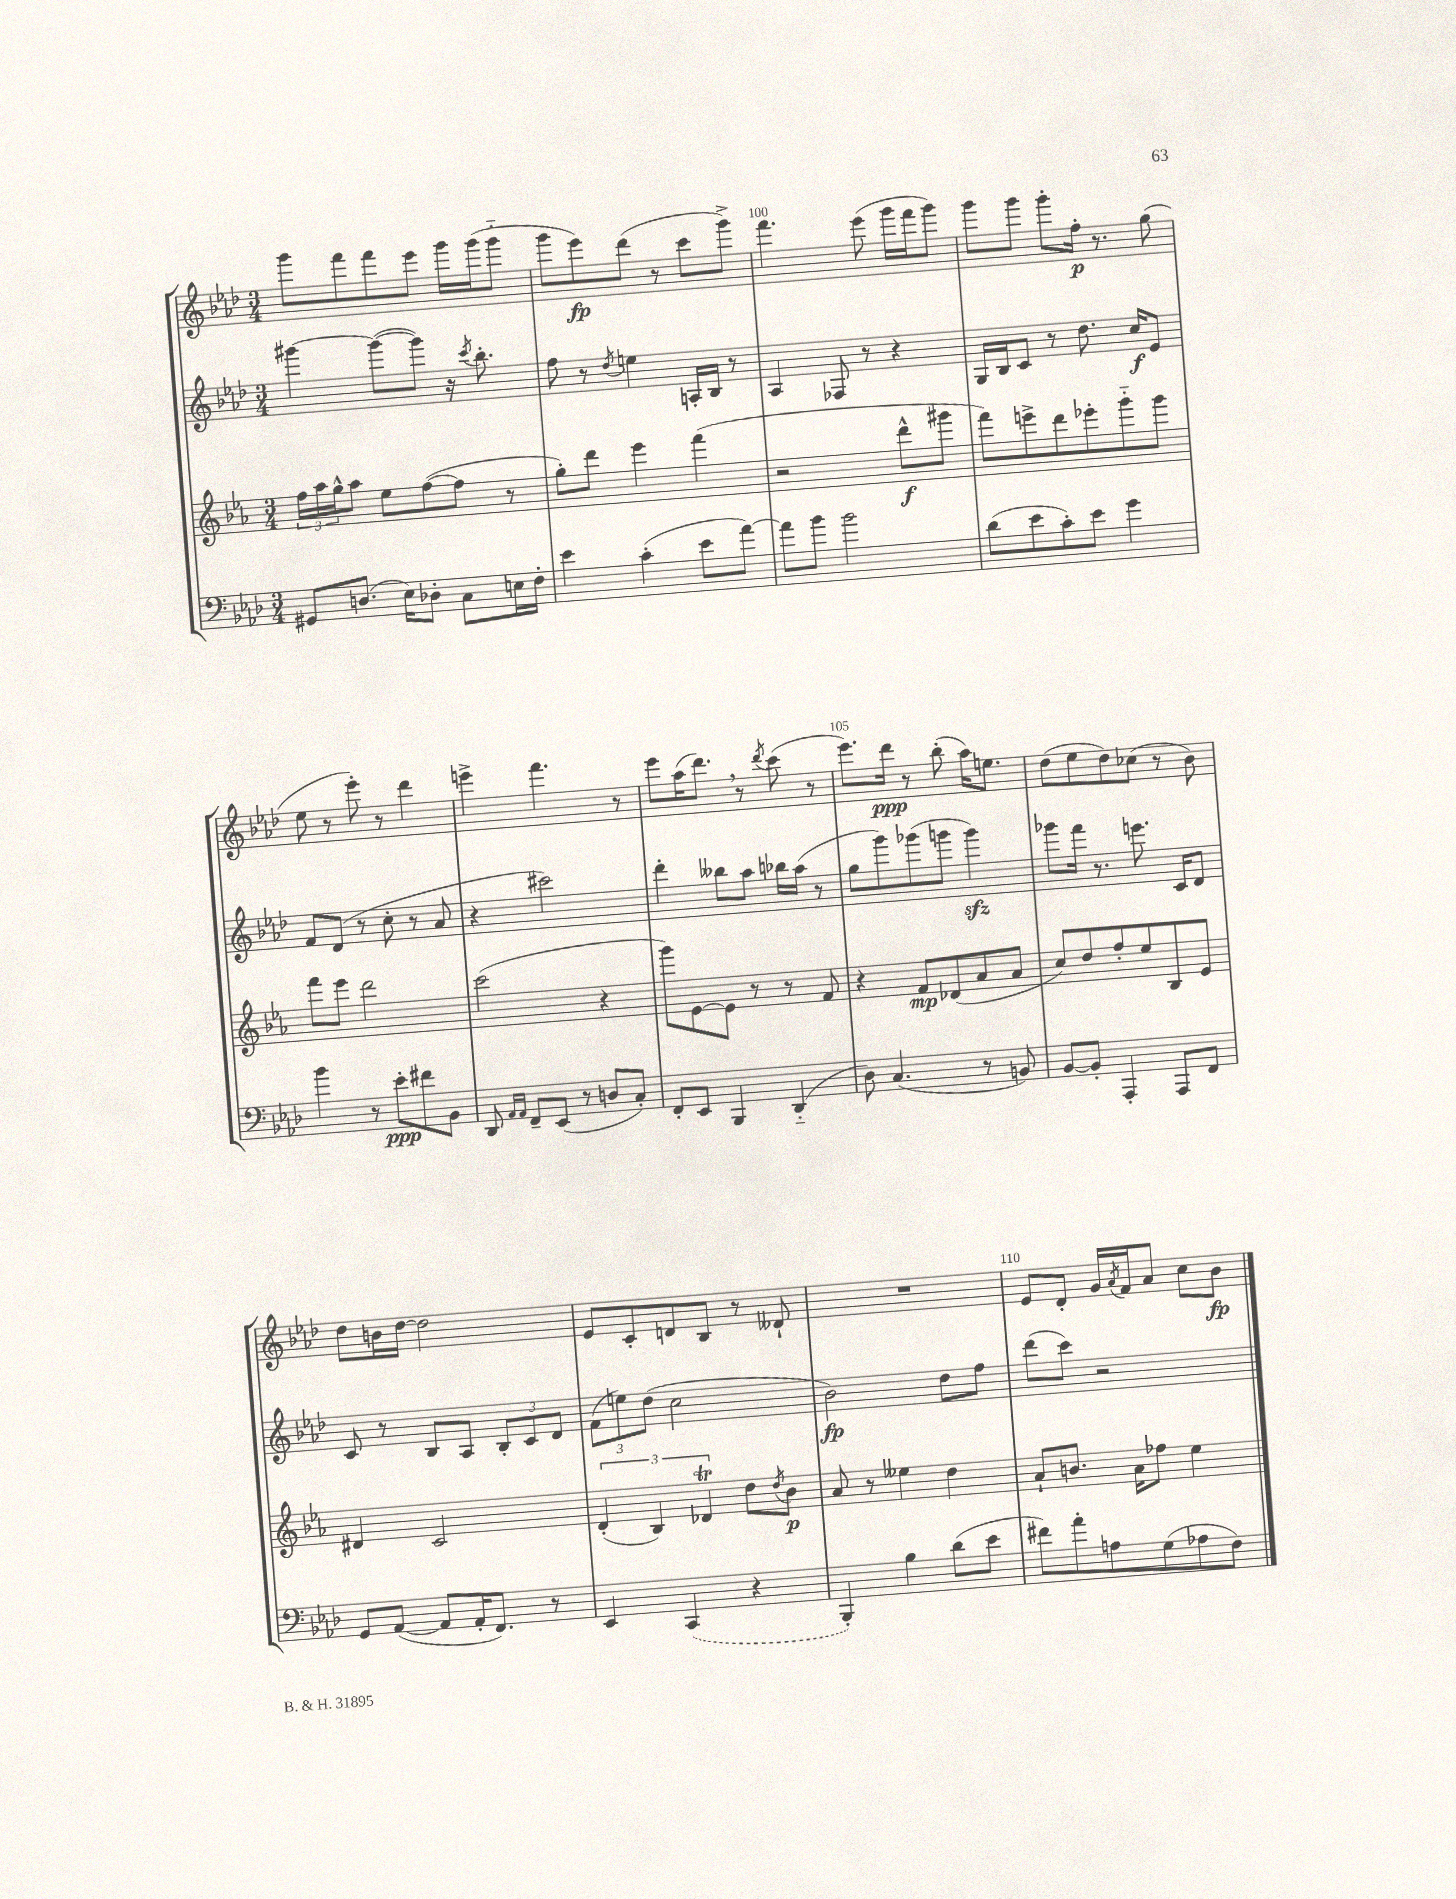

**kern	**kern	**kern	**kern
*staff4	*staff3	*staff2	*staff1
*clefF4	*clefG2	*clefG2	*clefG2
*k[b-e-a-d-]	*k[b-e-a-]	*k[b-e-a-d-]	*k[b-e-a-d-]
*M3/4	*M3/4	*M3/4	*M3/4
8GG#/L	24ff\LL	[4ggg#\	8ggg\L
.	24aa-\	.	.
.	24gg^^\J	.	.
(8.D/J	8aa-\J	.	8fff\
.	8ee-\L	(8ggg#\_L	8fff\
16E-\LK)	.	.	.
8D-'\J	([8ff\	8ggg#\]J)	8eee-\J
8C\L	8ff\]J	16r	16ggg\LL
.	.	8qccc/	.
.	.	8.bb-'\	(16ggg\J
16E\L	8r	.	8ggg'~\J
16F'\JJ	.	.	.
=	=	=	=
4e-\	8gg'\L)	8ff\	8ggg\L
.	8ddd\J	8r	8eee-\)
.	.	8qdd-/	.
(4c'\	4eee-\	4ee\	(8ddd-\J
.	.	.	8r
8e-\L	(4fff\	16A'/LL	8ccc\L
.	.	16B-/JJ	.
[8a-\J)	.	8r	8ggg^\J)
=	=	=	=
8a-\]L	2r	4A-/	4.fff\
8b-\J	.	.	.
2b-\	.	8F-/	.
.	.	8r	(8eee-\
.	8ddd^^\L	4r	16ggg\LL
.	.	.	16fff\J
.	8ggg#\J	.	8ggg\J)
=	=	=	=
(8d-\L	8fff\L)	16G/LL	8ggg\L
.	.	16B-/J	.
8e-\	8eee^\	8c/J	8ggg\J
8c'\)	8ddd\	8r	8ggg'\L
8e-\J	8eee-'\	8.dd-\	16ff'\Jk
.	.	.	8.r
4g\	8ggg'~\	.	.
.	.	16cc/LK	.
.	8ggg\J	8e-/J	(8gg\
=	=	=	=
4b-\	8fff\L	8f/L	8ee-\
.	8eee-\J	(8d-/J	8r
8r	2ddd\	8r	8eee-'\)
8e-'\L	.	8cc'\	8r
8f#\	.	8r	4ddd-\
8BB-\J	.	8a-/	.
=	=	=	=
8DD-/	(2ccc\	4r	4eee^\
16qqAA-/LL	.	.	.
16qqAA-/JJ	.	.	.
8FF~/L	.	.	.
(8EE-/J	.	2ccc#\)	4.fff\
8r	.	.	.
8D/L	4r	.	.
8C'/J)	.	.	8r
=	=	=	=
8FF'/L	8ggg\L)	4ddd-'\	8eee-\L
8EE-/J	[8e-\	.	(16aa-\K
.	.	.	8.ddd-\J)
4BBB-/	8e-\]J	8bb--\L	.
.	8r	8aa-\J	8r
.	.	.	8qddd-/
(4DD-'~/	8r	16bb-\LL	(8ccc\
.	.	(16aa-\JJ	.
.	8f/	8r	8r
=	=	=	=
8D-\)	4r	8gg\L	8.eee-\L)
(4.C/	.	8ggg\)	.
.	.	.	16ddd-\Jk
.	8f/L	(8ggg-\	8r
.	(8d-/	8ggg\J	(8bb-'\
8r	8a-/	4ggg\)	16aa-\LK)
.	.	.	8.ee\J
8BB/)	8a-/J	.	.
=	=	=	=
[8BB-/L	8cc/L)	8ggg-\L	(8dd-\L
8BB-'/]J	8dd/	16fff\Jk	8ee-\
.	.	8.r	.
4AAA-'/	8ff'/	.	8dd-\)
.	8ee-/	8.eee\	(8cc-\J
8AAA-/L	8B-/	.	8r
.	.	16c/LK	.
8FF/J	8e-/J	8d-/J	8b-\)
=	=	=	=
8GG/L	4d#/	8c/	8dd-\L
([8AA-/J	.	8r	16b\L
.	.	.	[16dd-\JJ
8AA-/]L	2c/	8B-/L	2dd-\]
16AA-'/K	.	8A-/J	.
8.FF/J)	.	.	.
.	.	12B-'/L	.
.	.	12c/	.
8r	.	.	.
.	.	12d-/J	.
=	=	=	=
4EE-/	(6d'/	(12f\L	8e-/L
.	.	12ee\)	.
.	.	.	8c'/
.	6B-/)	(12dd-\J	.
(4CC/	.	2cc\	8d/
.	6d-/	.	.
.	.	.	8B-/J
4r	8dd\L	.	8r
.	8qdd/	.	.
.	8b-\J	.	8d--`/
=	=	=	=
4BBB-'/)	8a-/	2b-\)	2.r
.	8r	.	.
4B-\	4ee--\	.	.
(8d-\L	4dd\	8dd-\L	.
8e-\J	.	8ff\J	.
=	=	=	=
8f#\L)	8a-`/L	(8ddd-\L	8e-/L
8a-'\	8.b/J	8ccc\J)	8d-'/J
8A\	.	2r	16g/LL
.	.	.	8qa-/
.	16a-\LK	.	16f/J
(8G\	8ff-\J	.	8a-/J
8A-\	4ee-\	.	8cc\L
8F\J)	.	.	8b-\J
==	==	==	==
*-	*-	*-	*-
